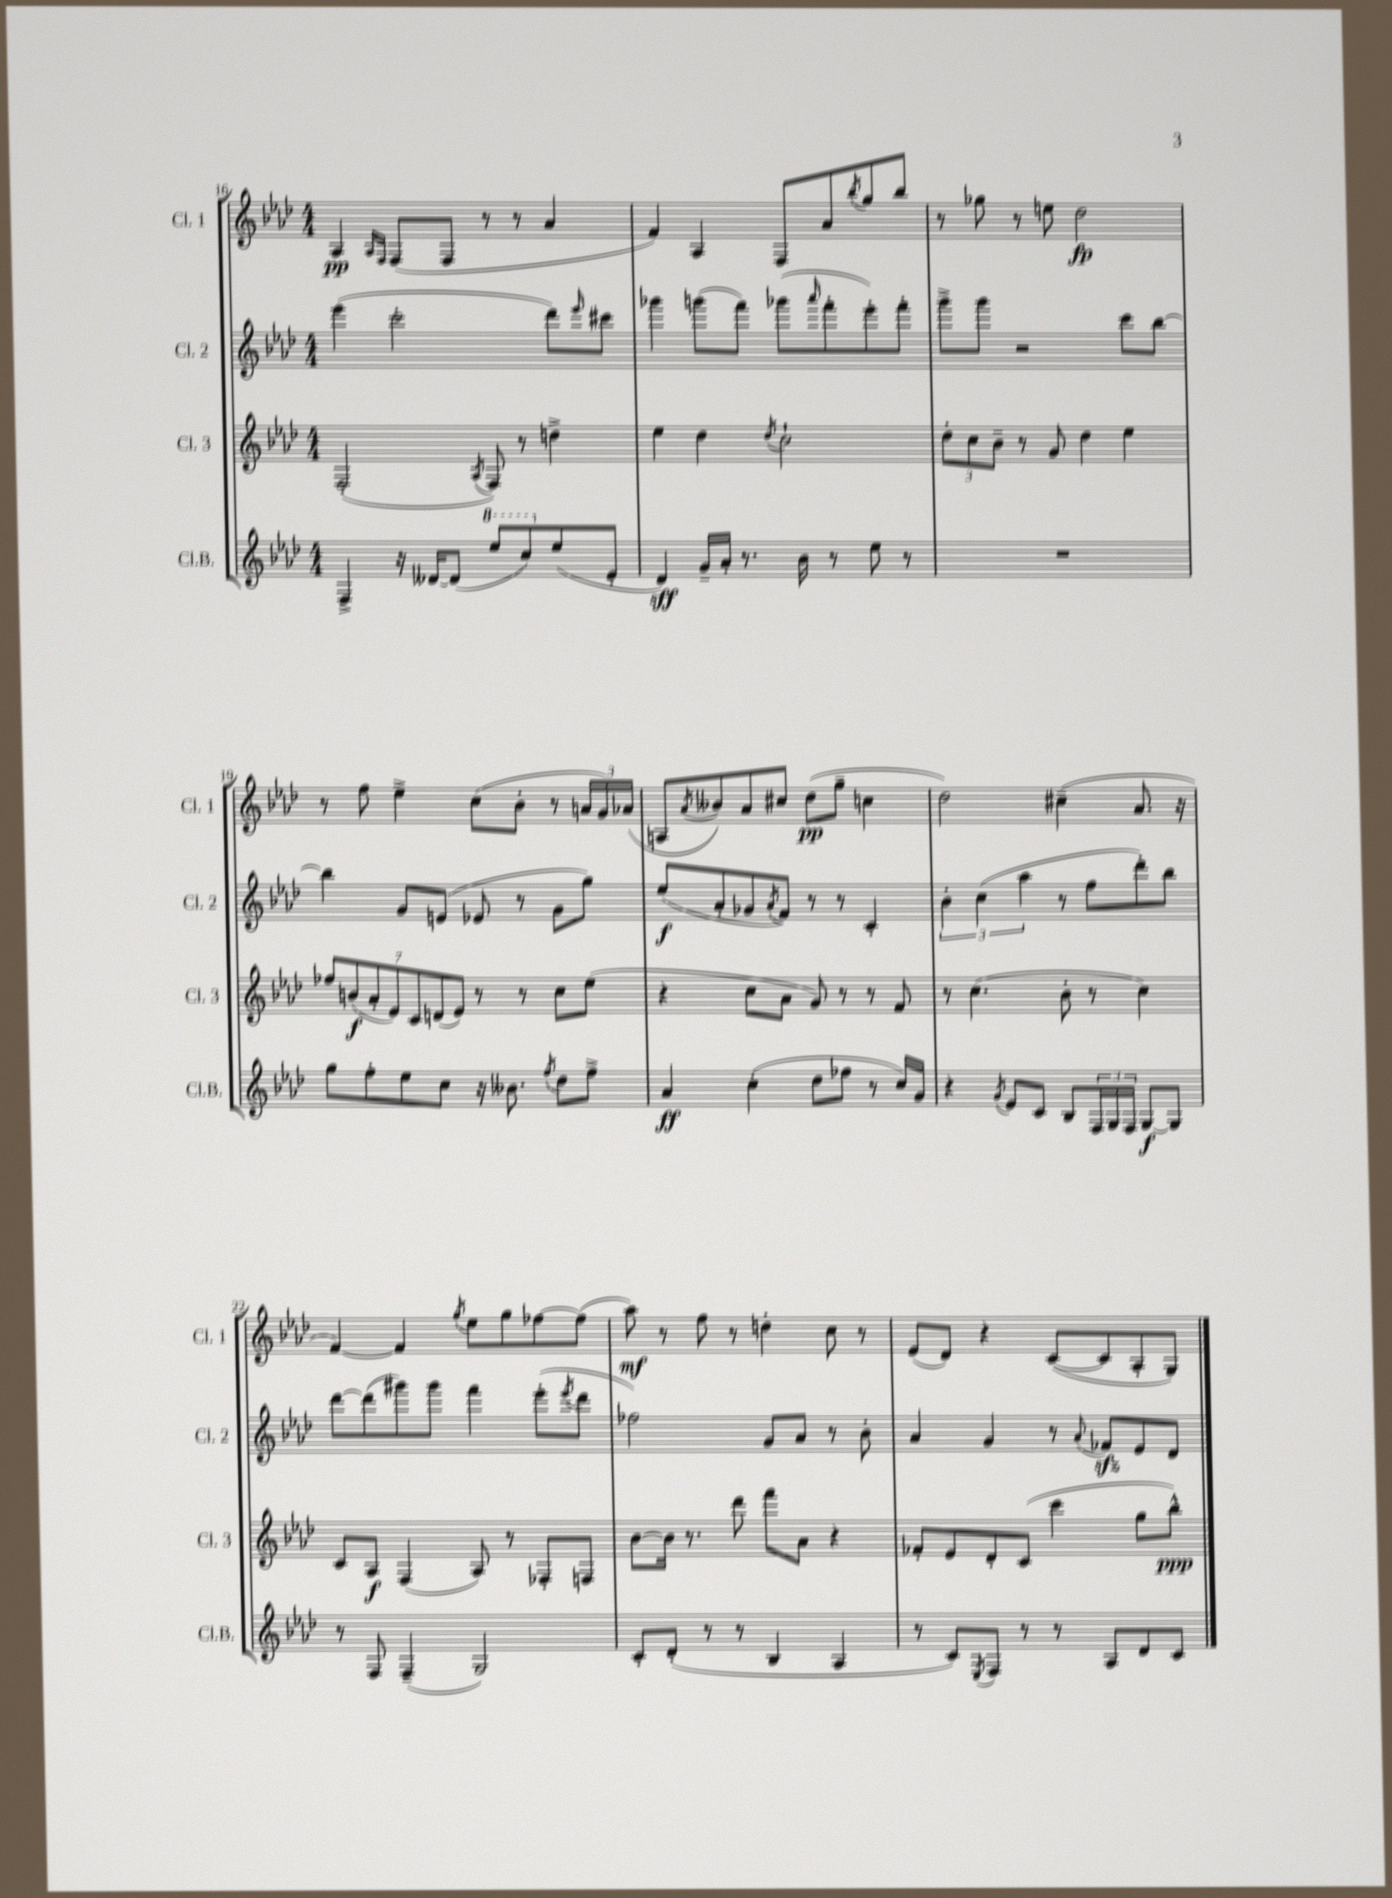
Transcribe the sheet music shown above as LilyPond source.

<<
\new StaffGroup <<
\new Staff = "s0" \with { instrumentName = "Cl. 1" shortInstrumentName = "Cl. 1" } {
    \clef treble \key aes \major \numericTimeSignature \time 4/4
    aes4\pp \grace { aes16 f16 } f8( f8 r8 r8 aes'4 |
    f'4) aes4 f8 aes'8 \acciaccatura { bes''8 } g''8 bes''8 |
    r8 ges''8 r8 e''8 des''2\fp |
    r8 f''8 ees''4-> c''8( bes'8-. r8 \tuplet 3/2 { a'16 g'16) aes'16( } |
    a8 \acciaccatura { aes'8 } beses'8) aes'8 cis''8 des''8\pp( g''8-- c''4 |
    des''2) cis''4--( aes'8. r16 |
    f'4~) f'4 \acciaccatura { g''8 } ees''8 g''8 fes''8~ fes''8( |
    aes''8\mf) r8 f''8 r8 d''4-. c''8 r8 |
    ees'8( des'8) r4 c'8~( c'8 aes8-. g8) \bar "|." |
}
\new Staff = "s1" \with { instrumentName = "Cl. 2" shortInstrumentName = "Cl. 2" } {
    \clef treble \key aes \major \numericTimeSignature \time 4/4
    ees'''4( c'''2-. des'''8) \grace { ees'''16 } cis'''8 |
    ges'''4 g'''8( f'''8) ges'''8( \grace { aes'''16 } f'''8-. ees'''8-.) f'''8-. |
    g'''8-> g'''8 r2 c'''8 bes''8~ |
    bes''4 g'8 e'8( ees'8 r8 g'8 g''8) |
    ees''8\f( aes'8-. ges'8 \acciaccatura { aes'8 } f'8) r8 r8 c'4-. |
    \tuplet 3/2 { bes'4-. c''4( aes''4 } r8 f''8 des'''8-.) bes''8 |
    des'''8~ des'''8( gis'''8) gis'''8 f'''4 ees'''8-.( \acciaccatura { ees'''8 } des'''8 |
    fes''2) g'8 aes'8 r8 bes'8-. |
    aes'4 g'4 r8 \appoggiatura { aes'8 } fes'8\sfz ees'8 des'8 \bar "|." |
}
\new Staff = "s2" \with { instrumentName = "Cl. 3" shortInstrumentName = "Cl. 3" } {
    \clef treble \key aes \major \numericTimeSignature \time 4/4
    f2-.( \acciaccatura { aes8 } f8) r8 d''4-> |
    ees''4 des''4 \acciaccatura { des''8 } c''2-! |
    \tuplet 3/2 { des''8-. c''8 bes'8-- } r8 g'8 des''4 ees''4 |
    \tuplet 7/4 { fes''8 b'8\f( aes'8-. ees'8) c'8 d'8( ees'8) } r8 r8 c''8 ees''8( |
    r4 c''8 aes'8 g'8) r8 r8 f'8 |
    r8 c''4.( bes'8-. r8 c''4) |
    c'8 aes8\f f4( aes8) r8 fes8-. f8 |
    bes'8~ bes'16 r8. des'''8 f'''8 aes'8 r4 |
    fes'8-. ees'8 des'8-. c'8( c'''4 g''8 bes''8-^\ppp) \bar "|." |
}
\new Staff = "s3" \with { instrumentName = "Cl.B." shortInstrumentName = "Cl.B." } {
    \clef treble \key aes \major \numericTimeSignature \time 4/4
    f4-> r16 deses'16~ deses'8( \ottava #1 ees'''8 c'''8) \ottava #0 ees''8( ees'8-. |
    des'4\sff) g'16-- aes'16-. r8. bes'16 r8 ees''8 r8 |
    R1 |
    g''8 f''8-. ees''8 c''8 r16 beses'8. \acciaccatura { f''8 } des''8 f''8-> |
    aes'4\ff c''4-.( des''8 fes''8 r8 c''16) g'16 |
    r4 \acciaccatura { g'8 } ees'8 c'8 bes8 \tuplet 3/2 { f16 g16 f16 } g8~\f g8 |
    r8 f8 f4--( g2) |
    c'8-. des'8-.( r8 r8 bes4 aes4 |
    r8 c'8) \acciaccatura { ees8 } f8 r8 r8 aes8 des'8 c'8 \bar "|." |
}
>>
>>
\layout { \context { \Score currentBarNumber = #16 } }
